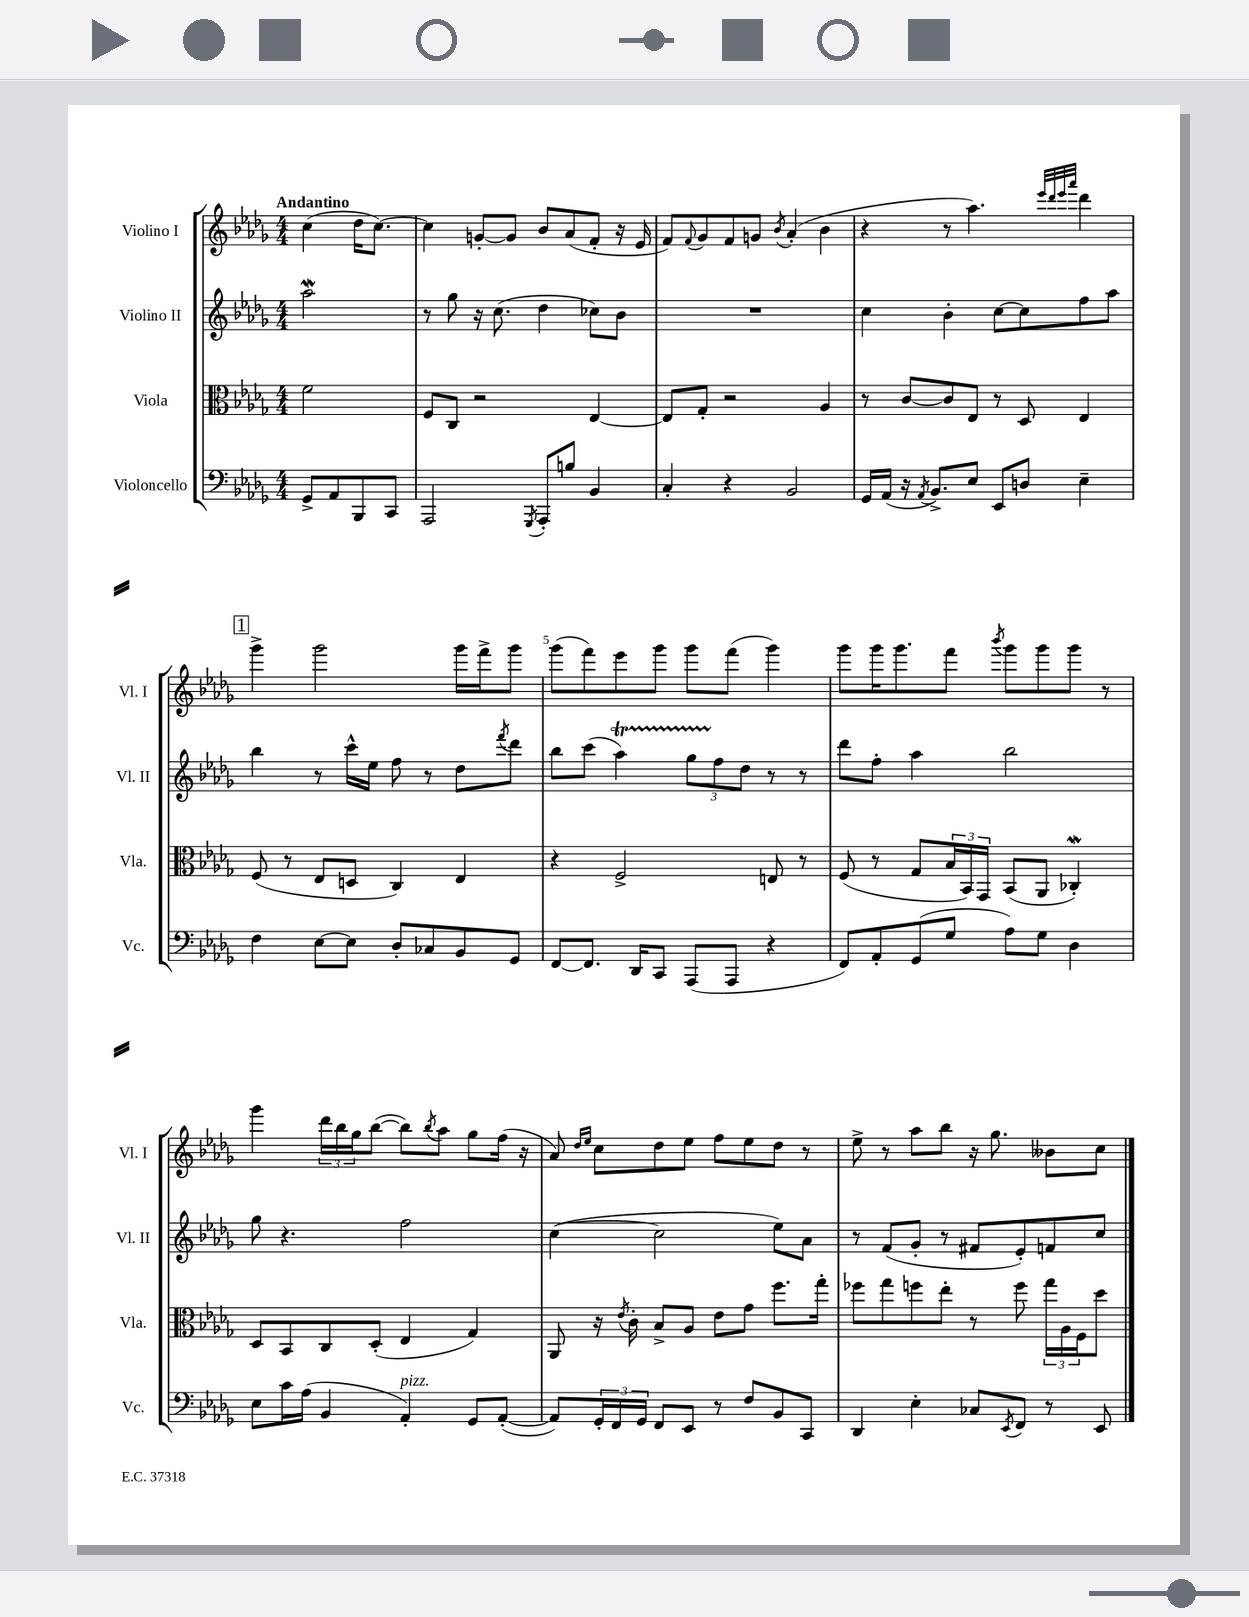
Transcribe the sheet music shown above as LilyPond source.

<<
\new StaffGroup <<
\new Staff = "s0" \with { instrumentName = "Violino I" shortInstrumentName = "Vl. I" } {
    \clef treble \key des \major \numericTimeSignature \time 4/4 \partial 2 \tempo "Andantino"
    c''4( des''16 c''8.~) |
    c''4 g'8~-. g'8 bes'8 aes'8( f'8-. r16 ees'16 |
    f'8) \appoggiatura { f'8 } ges'8 f'8 g'8 \acciaccatura { bes'8 } aes'4-.( bes'4 |
    r4 r8 aes''4.) \grace { ees'''32 des'''32 ees'''32 aes'''32 } des'''4 |
    \mark \markup { \box "1" } ges'''4-> ges'''2 ges'''16 f'''16-> ges'''8 |
    ges'''8( f'''8) ees'''8 ges'''8 ges'''8 f'''8( ges'''4) |
    ges'''8 ges'''16 ges'''8. f'''8 \acciaccatura { bes'''8 } ges'''8 ges'''8 ges'''8 r8 |
    ges'''4 \tuplet 3/2 { des'''16 bes''16 ges''16 } bes''8~( bes''8) \acciaccatura { bes''8 } aes''8 ges''8 f''16( r16 |
    aes'8) \grace { des''16 ees''16 } c''8 des''8 ees''8 f''8 ees''8 des''8 r8 |
    ees''8-> r8 aes''8 bes''8 r16 ges''8. beses'8 c''8 \bar "|." |
}
\new Staff = "s1" \with { instrumentName = "Violino II" shortInstrumentName = "Vl. II" } {
    \clef treble \key des \major \numericTimeSignature \time 4/4 \partial 2
    aes''2\mordent |
    r8 ges''8 r16 c''8.( des''4 ces''8) bes'8 |
    R1 |
    c''4 bes'4-. c''8~ c''8 f''8 aes''8 |
    \mark \markup { \box "1" } bes''4 r8 c'''16-^ ees''16 f''8 r8 des''8 \acciaccatura { f'''8 } des'''8 |
    bes''8 c'''8( aes''4\startTrillSpan) \tuplet 3/2 { ges''8 f''8\stopTrillSpan des''8 } r8 r8 |
    des'''8 f''8-. aes''4 bes''2 |
    ges''8 r4. f''2 |
    c''4~( c''2 ees''8) aes'8 |
    r8 f'8( ges'8-. r8 fis'8 ees'8-.) f'8 c''8 \bar "|." |
}
\new Staff = "s2" \with { instrumentName = "Viola" shortInstrumentName = "Vla." } {
    \clef alto \key des \major \numericTimeSignature \time 4/4 \partial 2
    f'2 |
    f8 c8 r2 ees4~ |
    ees8 ges8-. r2 aes4 |
    r8 c'8~ c'8 ees8 r8 des8 ees4 |
    \mark \markup { \box "1" } f8( r8 ees8 d8 c4) ees4 |
    r4 f2-> e8 r8 |
    f8( r8 ges8 \tuplet 3/2 { bes16 bes,16) ges,16 } bes,8( aes,8 ces4-.\mordent) |
    des8 bes,8 c8 des8-.( ees4 ges4) |
    aes,8 r16 \acciaccatura { ees'8 } c'16-. bes8-> aes8 ees'8 ges'8 f''8. ges''16-. |
    fes''8 ges''8 f''8 ees''8-. r8 f''8 \tuplet 3/2 { ges''16 aes16 f16 } des''8 \bar "|." |
}
\new Staff = "s3" \with { instrumentName = "Violoncello" shortInstrumentName = "Vc." } {
    \clef bass \key des \major \numericTimeSignature \time 4/4 \partial 2
    ges,8-> aes,8 bes,,8 c,8 |
    aes,,2 \acciaccatura { ges,,8 } aes,,8-. b8 bes,4 |
    c4-. r4 bes,2 |
    ges,16 aes,16( r16 \acciaccatura { aes,8 } bes,8.->) ees8 ees,8 d8 ees4-- |
    \mark \markup { \box "1" } f4 ees8~ ees8 des8-. ces8 bes,8 ges,8 |
    f,8~ f,8. des,16 c,8 aes,,8( aes,,8 r4 |
    f,8) aes,8-. ges,8( ges8 aes8) ges8 des4 |
    ees8 c'16 aes16( bes,4 aes,4-.^\markup { \italic "pizz." }) ges,8 aes,8~-.( |
    aes,8) \tuplet 3/2 { ges,16-. f,16 ges,16 } f,8 ees,8 r8 f8 bes,8 c,8 |
    des,4 ees4-. ces8 \acciaccatura { ees,8 } f,8 r8 ees,8 \bar "|." |
}
>>
>>
\layout { \context { \Score \override BarNumber.break-visibility = ##(#f #t #t) barNumberVisibility = #(every-nth-bar-number-visible 5) } }
